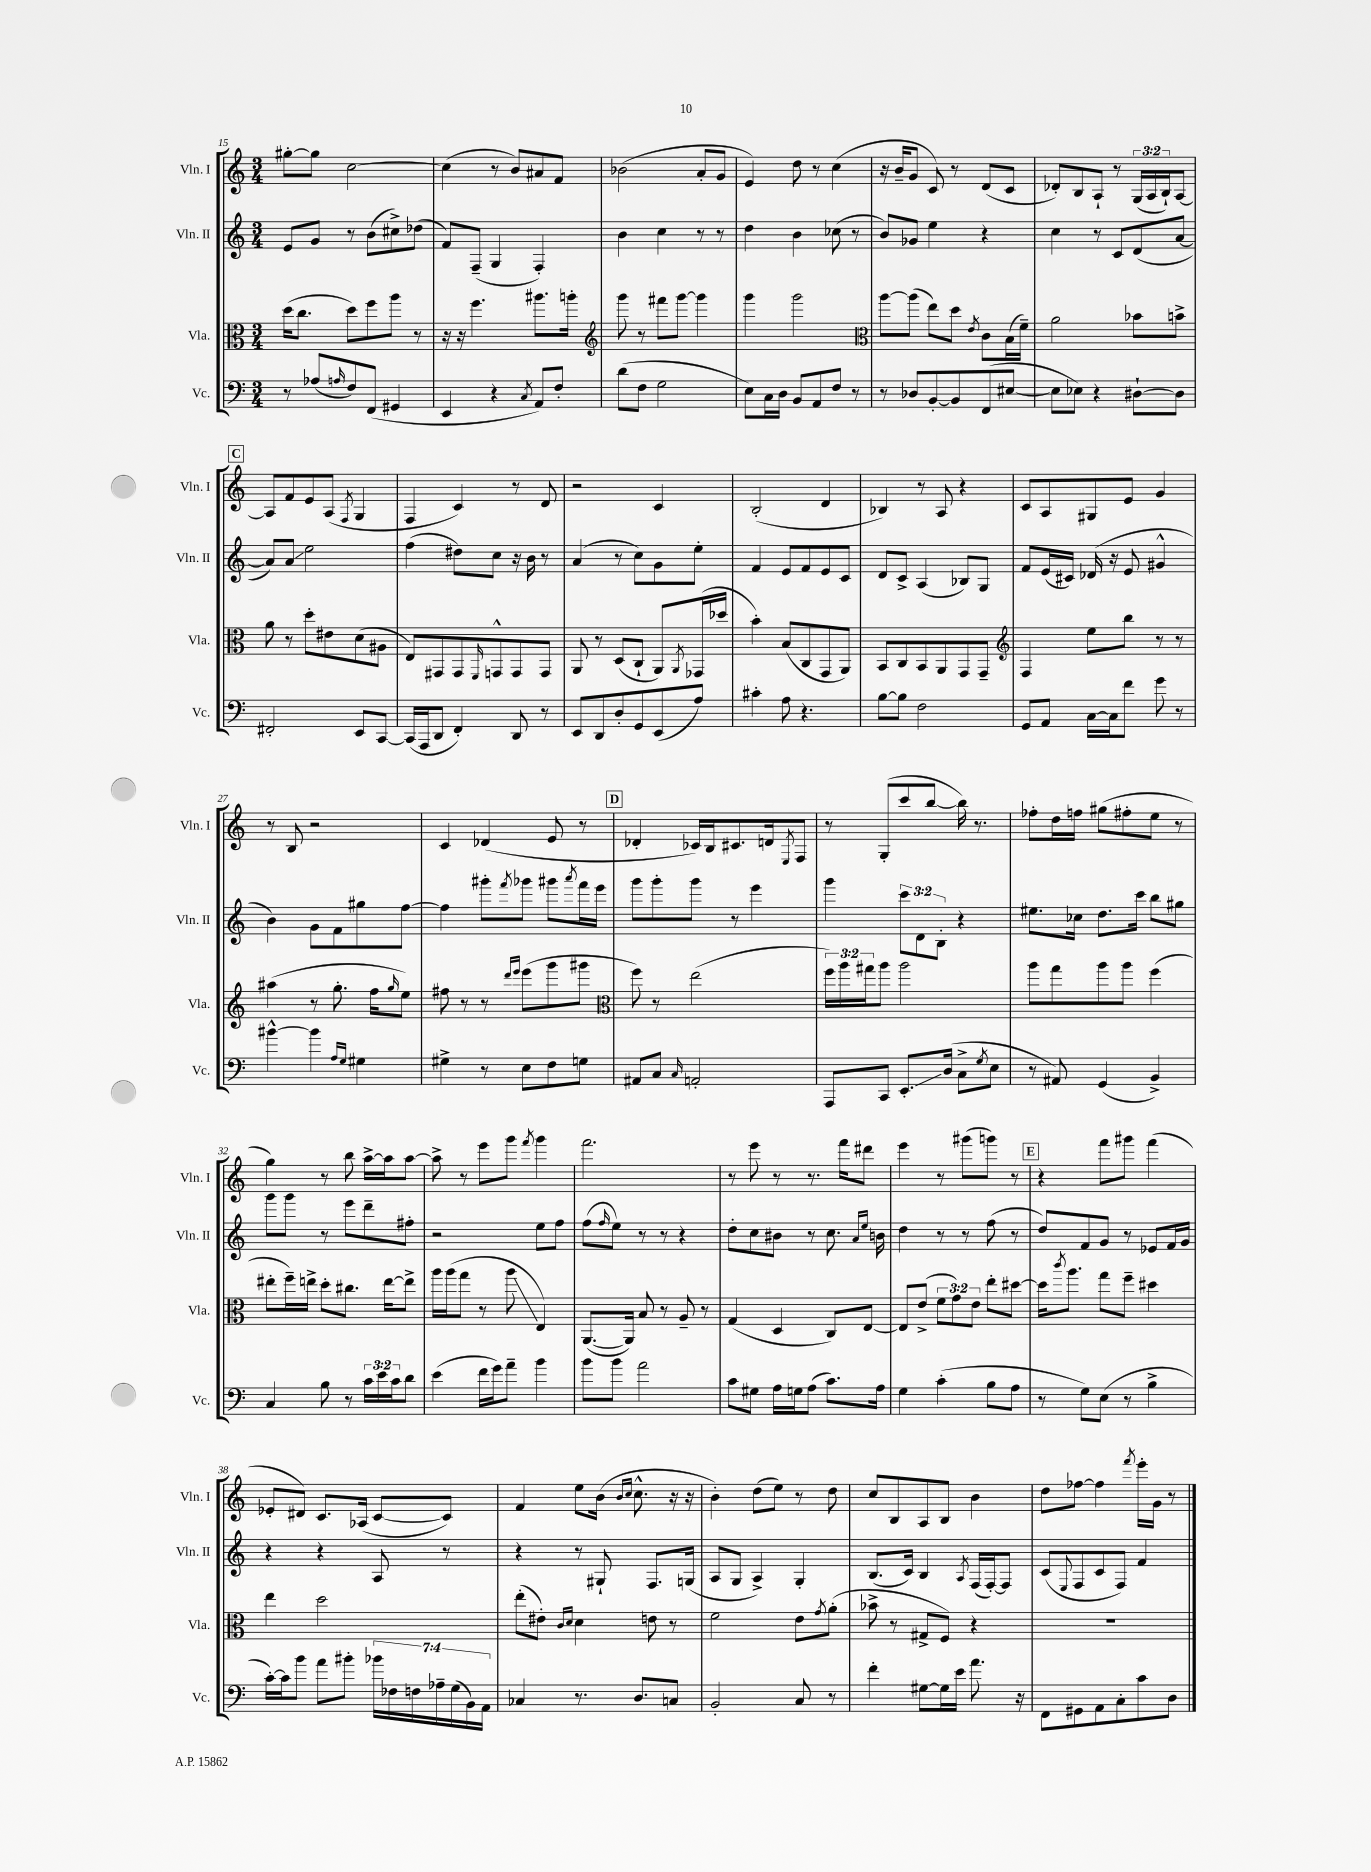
<<
\new StaffGroup <<
\new Staff = "s0" \with { instrumentName = "Vln. I" shortInstrumentName = "Vln. I" } {
    \clef treble \key c \major \numericTimeSignature \time 3/4 \override Staff.TupletNumber.text = #tuplet-number::calc-fraction-text
    gis''8~-. gis''8 c''2~ |
    c''4( r8 b'8) ais'8 f'8 |
    bes'2( a'8-. g'8 |
    e'4) d''8 r8 c''4( |
    r16 b'16-- g'8 c'8) r8 d'8( c'8 |
    des'8-.) b8 a8-! r8 \tuplet 3/2 { g16( a16 b16-!) } a8~ |
    \mark \markup { \box "C" } a8 f'8 e'8 a8( \acciaccatura { f8 } g4 |
    f4 c'4) r8 d'8 |
    r2 c'4 |
    b2-.( d'4 |
    bes4) r8 a8 r4 |
    c'8 a8 gis8 e'8 g'4 |
    r8 b8 r2 |
    c'4 des'4( e'8 r8 |
    \mark \markup { \box "D" } des'4-. ces'16) b16 cis'8. d'16 \acciaccatura { e8 } f8 |
    r8 g8-.( c'''8 b''8~ b''16) r8. |
    fes''8-. d''16 f''16 gis''8( fis''8-. e''8 r8 |
    g''4) r8 b''8 a''16~-> a''16 a''8~ |
    a''8-> r8 e'''8 g'''8 \acciaccatura { f'''8 } g'''4 |
    f'''2. |
    r8 e'''8 r8 r8. f'''16 dis'''8 |
    e'''4 r8 gis'''8( g'''8) r8 |
    \mark \markup { \box "E" } r4 f'''8 gis'''8 f'''4( |
    ees'8-. dis'8) c'8. aes16( c'8~ c'8) |
    f'4 e''8 b'16( \grace { b'16 c''16 } c''8.-^ r16 r16 |
    b'4-.) d''8( e''8) r8 d''8 |
    c''8 b8 a8 b8 b'4 |
    d''8 fes''8~ fes''4 \acciaccatura { f'''8 } e'''16-. g'16 r8 \bar "|." |
}
\new Staff = "s1" \with { instrumentName = "Vln. II" shortInstrumentName = "Vln. II" } {
    \clef treble \key c \major \numericTimeSignature \time 3/4 \override Staff.TupletNumber.text = #tuplet-number::calc-fraction-text
    e'8 g'8 r8 b'8( cis''8->) des''8( |
    f'8) f8--( g4 f4-.) |
    b'4 c''4 r8 r8 |
    d''4 b'4 ces''8( r8 |
    b'8) ges'8 e''4 r4 |
    c''4 r8 c'8 d'8( a'8~ |
    \mark \markup { \box "C" } a'8) a'8\glissando e''2 |
    f''4( dis''8) c''8 r16 b'16 r8 |
    a'4( r8 c''8) g'8 e''8-. |
    f'4 e'8 f'8 e'8 c'8 |
    d'8 c'8-> a4( bes8) g8 |
    f'8 e'16( cis'16) des'16( r16 e'8 gis'4-^ |
    b'4) g'8 f'8 gis''8 f''8~ |
    f''4 gis'''8-. \acciaccatura { f'''8 } ges'''8 gis'''8 \acciaccatura { a'''8 } f'''16 e'''16 |
    \mark \markup { \box "D" } g'''8 g'''8-. g'''8 r8 e'''4 |
    g'''4 \tuplet 3/2 { c'''8 d'8 b8-. } r4 |
    eis''8. ces''16 d''8. c'''16 b''8 gis''8 |
    g'''8 g'''8 r8 e'''8 d'''8-- fis''8-. |
    r2 e''8 f''8 |
    f''8( \grace { f''16 } e''8) r8 r8 r4 |
    d''8-. c''8 bis'8 r8 c''8. \grace { a'16 e''16 } b'16 |
    d''4 r8 r8 f''8( r8 |
    \mark \markup { \box "E" } d''8) f'8 g'8 r8 ees'8 f'16 g'16 |
    r4 r4 a8 r8 |
    r4 r8 gis8-! f8. g16( |
    a8 g8 a4->) g4-. |
    b8.( c'16) b4 \acciaccatura { a8 } f16( f16~-.) f8 |
    c'8( \appoggiatura { e8 } f8 c'8 f8) f'4 \bar "|." |
}
\new Staff = "s2" \with { instrumentName = "Vla." shortInstrumentName = "Vla." } {
    \clef alto \key c \major \numericTimeSignature \time 3/4 \override Staff.TupletNumber.text = #tuplet-number::calc-fraction-text
    d''16( c''8. d''8) f''8 a''8 r8 |
    r16 r16 f''4. ais''8. a''16-. |
    \clef treble g'''8 r8 fis'''8 g'''8~ g'''4 |
    g'''4 g'''2 |
    \clef alto a''8~ a''8( e''8) d''8 \acciaccatura { e'8 } c'8 b16( f'16--) |
    a'2 bes'8 b'8-> |
    \mark \markup { \box "C" } a'8 r8 d''8-. eis'8 d'8( ais8 |
    e8) gis,8 gis,8 \grace { f,16 } g,8-^ g,8 g,8 |
    a,8 r8 d8( c8-! a,8) \acciaccatura { a,8 } ges,16( des''16 |
    b'4-.) b8( c8 g,8 a,8) |
    b,8 c8 b,8 a,8 g,8 g,8-- |
    \clef treble f4 e''8 b''8 r8 r8 |
    ais''4( r8 g''8.-. f''16 \grace { g''16 } e''8) |
    fis''8 r8 r8 \grace { d'''16 e'''16 } e'''8( g'''8 gis'''8 |
    \mark \markup { \box "D" } \clef alto f''8) r8 e''2( |
    \tuplet 3/2 { f''16) a''16 gis''16 } a''8 a''2 |
    a''8 g''8 a''8 a''8 f''4( |
    eis''8-. f''16--) e''16-> d''8-. cis''8. e''16~ e''8-> |
    a''16 a''16( g''8 r8 a''8\glissando e4) |
    a,8.~( a,16) b8 r8 a8-- r8 |
    g4( d4 c8) e8~ |
    e8 e'8->( \tuplet 3/2 { f'8 g'8) e'8 } e''8-. dis''8~ |
    \mark \markup { \box "E" } dis''16 \acciaccatura { c'''8 } a''8. g''8 f''8-- dis''4 |
    e''4 d''2 |
    e''8-.( eis'8-.) \grace { c'16 d'16 } d'4 e'8 r8 |
    f'2 e'8 \acciaccatura { g'8 } a'8-.( |
    bes'8-> r8 gis8-> f8) r4 |
    R2. \bar "|." |
}
\new Staff = "s3" \with { instrumentName = "Vc." shortInstrumentName = "Vc." } {
    \clef bass \key c \major \numericTimeSignature \time 3/4 \override Staff.TupletNumber.text = #tuplet-number::calc-fraction-text
    r8 aes8( \grace { a16 } f8) f,8( gis,4 |
    e,4 r4 \acciaccatura { c8 } a,8) f8-. |
    d'8( f8 g2 |
    e8) c16 d16 b,8 a,8 f8 r8 |
    r8 des8 b,8~-. b,8 f,8( eis8~ |
    eis8 ees8) r4 dis8~-! dis8 |
    \mark \markup { \box "C" } fis,2-. e,8 c,8~ |
    c,16( a,,16 d,8 f,4-.) d,8 r8 |
    e,8 d,8 d8-. g,8 e,8( a8) |
    cis'4-. a8 r4. |
    b8~ b8 f2 |
    g,8 a,8 c16~ c16 f'8 g'8 r8 |
    bis'4~-^ bis'4 \grace { a16 g16 } gis4 |
    gis4-> r8 e8 f8 g8 |
    \mark \markup { \box "D" } ais,8 c8 \grace { c16 } a,2-. |
    a,,8 c,8 e,8.-.\glissando d16( c8-> \acciaccatura { g8 } e8 |
    r8 ais,8) g,4( b,4->) |
    c4 b8 r8 \tuplet 3/2 { c'16 e'16 c'16 } d'8 |
    e'4( f'16 g'16) a'8-- b'4 |
    b'8 b'8 a'2 |
    c'8 gis8 a16 g16 a8( c'8.) a16 |
    g4 c'4-.( b8 a8 |
    \mark \markup { \box "E" } r8 g8) e8( r8 b4-> |
    c'16~-.) c'16 b'8 a'8 bis'8-. \tuplet 7/4 { bes'16 fes16 f16 aes16-- g16( b,16) a,16 } |
    ces4 r8. d8. c8 |
    b,2-. c8 r8 |
    f'4-. gis8~ gis16 e'16 a'8. r16 |
    f,8 gis,8 a,8 c8-. c'8 d8 \bar "|." |
}
>>
>>
\layout { \context { \Score currentBarNumber = #15 } }
